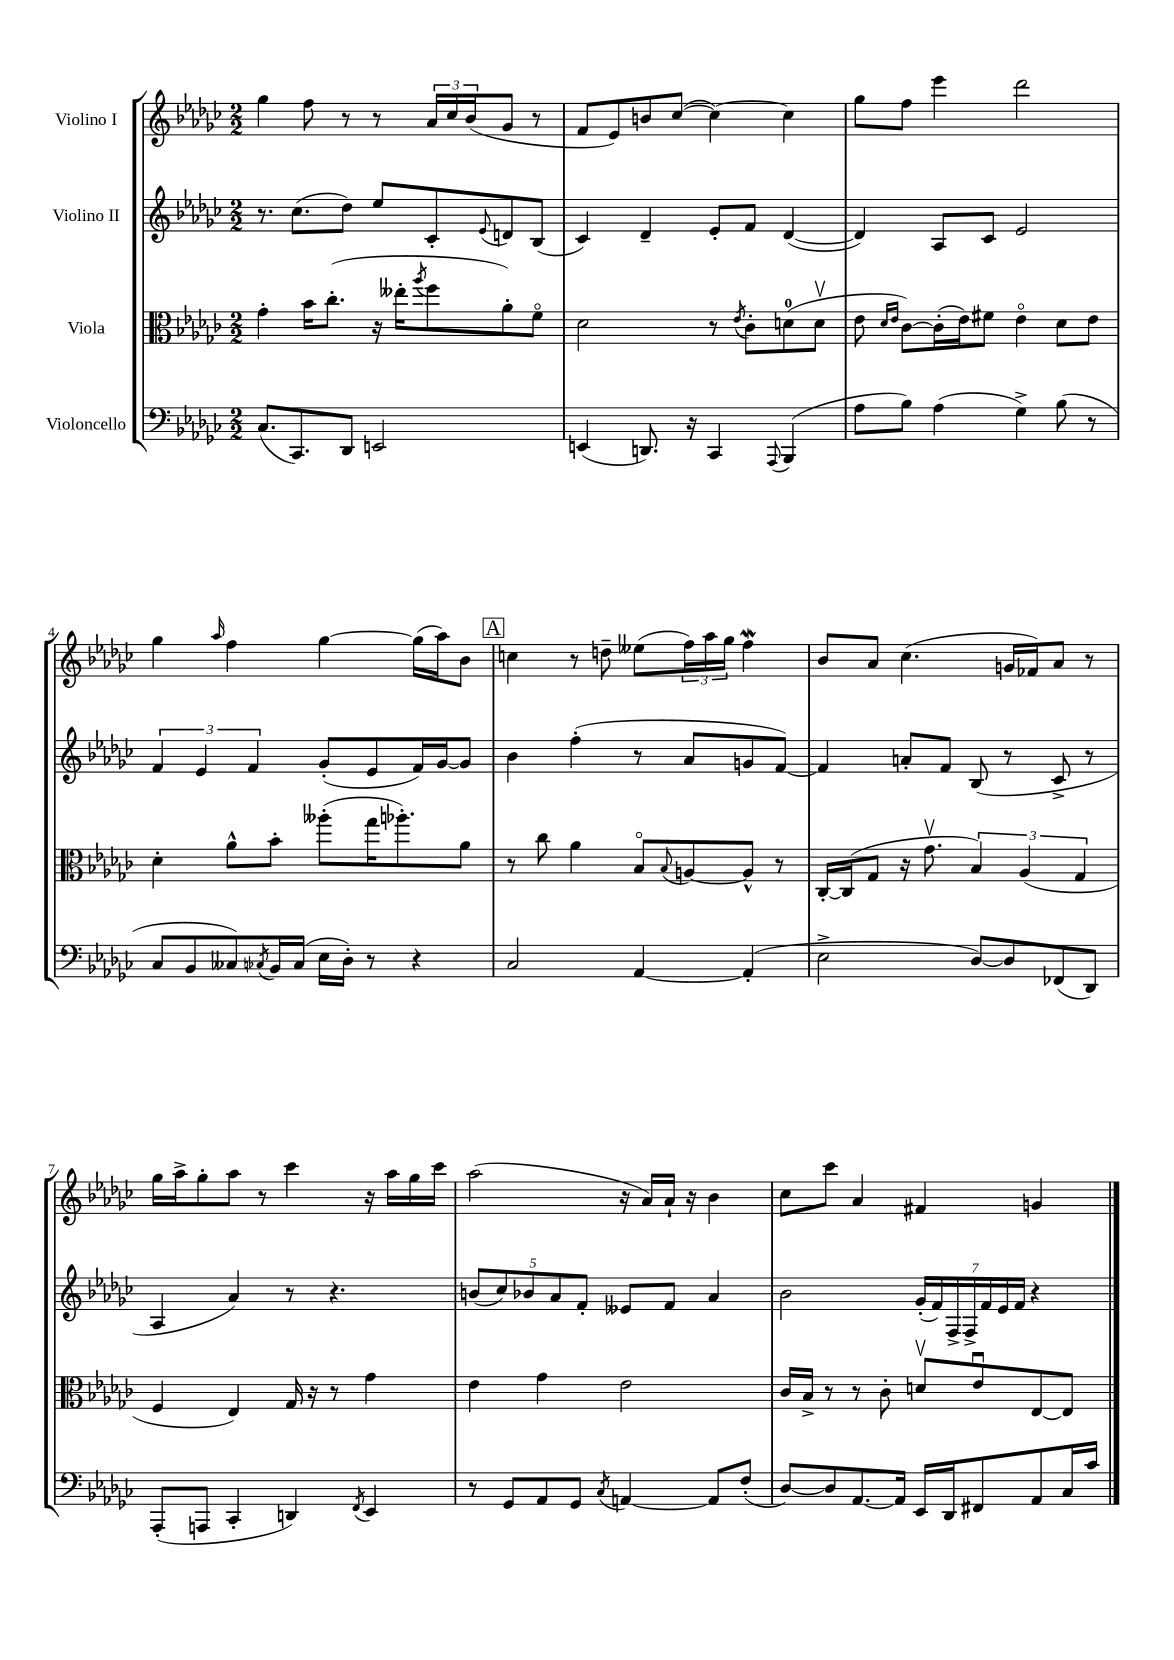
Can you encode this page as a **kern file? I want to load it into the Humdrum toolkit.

**kern	**kern	**kern	**kern
*staff4	*staff3	*staff2	*staff1
*clefF4	*clefC3	*clefG2	*clefG2
*k[b-e-a-d-g-c-]	*k[b-e-a-d-g-c-]	*k[b-e-a-d-g-c-]	*k[b-e-a-d-g-c-]
*M2/2	*M2/2	*M2/2	*M2/2
(8.C-/L	4g-'\	8.r	4gg-\
8.CC-/)	.	(8.cc-\L	.
.	16b-\LK	.	8ff\
.	(8.cc-'\J	.	.
8DD-/J	.	8dd-\J)	8r
2EE/	16r	8ee-/L	8r
.	16ee--'\LK	.	.
.	8qaa-/	.	.
.	8ff\	8c-'/	24a-/LL
.	.	.	24cc-/
.	.	.	(24b-/J
.	.	8qqe-/	.
.	8a-'\)	8d/	8g-/J
.	8fo\J	(8B-/J	8r
=	=	=	=
(4EE/	2d-\	4c-/)	8f/L
.	.	.	8e-/)
8.DD/)	.	4d-~/	8b/
.	.	.	([8cc-/J
16r	.	.	.
4CC-/	8r	8e-'/L	4cc-\_)
.	8qe-/	.	.
.	8c-'\L	8f/J	.
8qqAAA-/	.	.	.
(4BBB-/	(8d\	([4d-/	4cc-\]
.	8dv\J	.	.
=	=	=	=
8A-\L	8e-\	4d-/])	8gg-\L
.	16qqd-/LL	.	.
.	16qqe-/JJ	.	.
8B-\J)	[8c-\L)	.	8ff\J
(4A-\	(16c-'\]L	8A-/L	4eee-\
.	16e-\J)	.	.
.	8f#\J	8c-/J	.
4G-^\)	4e-o\	2e-/	2ddd-\
(8B-\	8d-\L	.	.
8r	8e-\J	.	.
=	=	=	=
8C-/L	4d-'\	6f/	4gg-\
8BB-/	.	.	.
.	.	6e-/	.
.	.	.	16qqaa-/
8C--/)	8a-^^\L	.	4ff\
.	.	6f/	.
8qC-/	.	.	.
16BB-/L	8b-'\J	.	.
(16C-/JJ	.	.	.
16E-\LL	(8aa--'\L	(8g-'/L	[4gg-\
16D-'\JJ)	.	.	.
8r	16gg-\K	8e-/	.
.	8.aa-'\)	.	.
4r	.	16f/L)	(16gg-\]LL
.	.	[16g-/J	16aa-\J)
.	8a-\J	8g-/]J	8b-\J
=	=	=	=
2C-/	8r	4b-\	4cc\
.	8cc-\	.	.
.	4a-\	(4ff'\	8r
.	.	.	8dd~\
[4AA-/	8B-o/L	8r	(8ee--\L
.	8qqB-/	.	.
.	[8A/	8a-/L	24ff\L)
.	.	.	24aa-\
.	.	.	24gg-\JJ
(4AA-'/]	8A^^/]J	8g/	4ff\
.	8r	[8f/J)	.
=	=	=	=
2E-^\	[16C-'/LL	4f/]	8b-/L
.	(16C-/]J	.	.
.	8G-/J	.	8a-/J
.	16r	8a'/L	(4.cc-\
.	8.g-v\	.	.
.	.	8f/J	.
[8D-/L)	6B-/)	(8B-/	.
8D-/]	.	8r	16g/LL
.	(6A-/	.	.
.	.	.	16f-/J)
(8FF-/	.	8c-^/	8a-/J
.	6G-/	.	.
8DD-/J)	.	8r	8r
=	=	=	=
(8AAA-'/L	4F/	4A-/	16gg-\LL
.	.	.	16aa-^\J
8AAA/J	.	.	8gg-'\
4CC-'/	4E-/)	4a-/)	8aa-\J
.	.	.	8r
4DD/)	16G-/	8r	4ccc-\
.	16r	.	.
.	8r	4.r	.
8qFF/	.	.	.
4EE-/	4g-\	.	16r
.	.	.	16aa-\LL
.	.	.	16gg-\
.	.	.	16ccc-\JJ
=	=	=	=
8r	4e-\	(10b/L	(2aa-\
.	.	10cc-/)	.
8GG-/L	.	.	.
.	.	10b-/	.
8AA-/	4g-\	.	.
.	.	10a-/	.
8GG-/J	.	.	.
.	.	10f'/J	.
8qC-/	.	.	.
[4AA/	2e-\	8e--/L	16r
.	.	.	16a-/LL)
.	.	8f/J	16a-`/JJ
.	.	.	16r
8AA/]L	.	4a-/	4b-\
(8F'/J	.	.	.
=	=	=	=
[8D-/L)	16c-/LL	2b-\	8cc-\L
.	16B-^/JJ	.	.
8D-/]	8r	.	8ccc-\J
[8.AA-/	8r	.	4a-/
.	8c-'\	.	.
16AA-/]Jk	.	.	.
16EE-/LL	8dv/L	(28g-'/LL	4f#/
.	.	28f/)	.
16DD-/J	.	.	.
.	.	28F^/	.
.	.	28F^/	.
8FF#/	8e-u/	.	.
.	.	28f/	.
.	.	28e-/	.
.	.	28f/JJ	.
8AA-/	[8E-/	4r	4g/
16C-/L	8E-/]J	.	.
16c-/JJ	.	.	.
==	==	==	==
*-	*-	*-	*-
